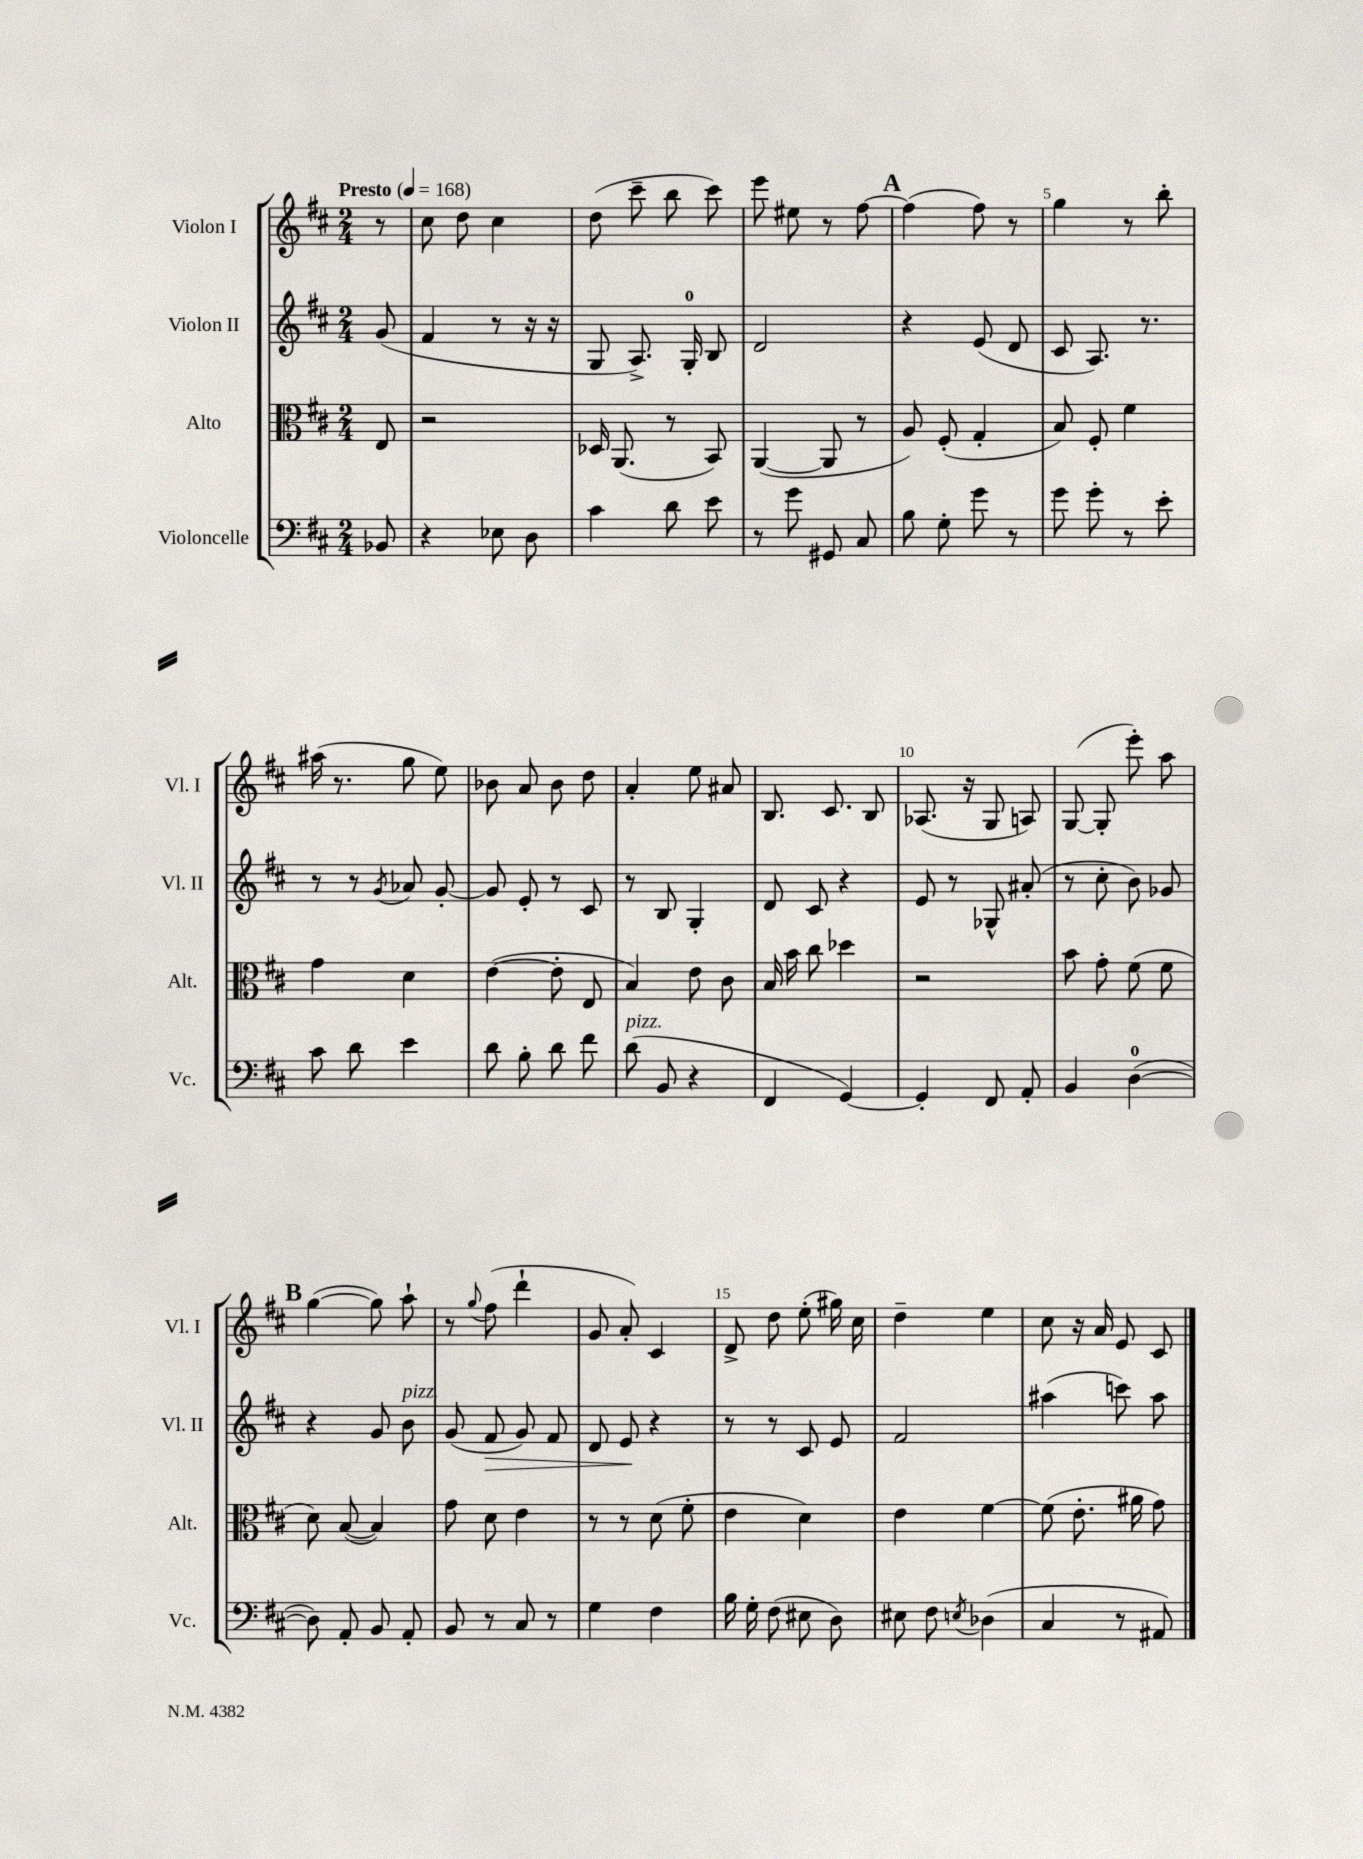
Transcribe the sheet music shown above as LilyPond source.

<<
\new StaffGroup <<
\new Staff = "s0" \with { instrumentName = "Violon I" shortInstrumentName = "Vl. I" } {
    \clef treble \key d \major \numericTimeSignature \time 2/4 \partial 8 \tempo "Presto" 4 = 168
    \autoBeamOff r8 |
    cis''8 d''8 cis''4 |
    d''8( cis'''8-- b''8 cis'''8) |
    e'''8 eis''8 r8 fis''8~ |
    \mark \markup { \bold "A" } fis''4( fis''8) r8 |
    g''4 r8 b''8-. |
    ais''16( r8. g''8 e''8) |
    bes'8 a'8 bes'8 d''8 |
    a'4-. e''8 ais'8 |
    b8. cis'8. b8 |
    aes8.( r16 g8 a8) |
    g8~( g8-. e'''8-.) a''8 |
    \mark \markup { \bold "B" } g''4~( g''8) a''8-! |
    r8 \appoggiatura { g''8 } fis''8( d'''4-! |
    g'8 a'8-.) cis'4 |
    d'8-> d''8 e''8-.( gis''16) cis''16 |
    d''4-- e''4 |
    cis''8 r16 a'16 e'8 cis'8 \bar "|." |
}
\new Staff = "s1" \with { instrumentName = "Violon II" shortInstrumentName = "Vl. II" } {
    \clef treble \key d \major \numericTimeSignature \time 2/4 \partial 8
    \autoBeamOff g'8( |
    fis'4 r8 r16 r16 |
    g8 a8.->) g16-0-. b8 |
    d'2 |
    \mark \markup { \bold "A" } r4 e'8( d'8 |
    cis'8 a8.) r8. |
    r8 r8 \acciaccatura { g'8 } aes'8 g'8~-. |
    g'8 e'8-. r8 cis'8 |
    r8 b8 g4-. |
    d'8 cis'8 r4 |
    e'8 r8 ges8-^ ais'8-.( |
    r8 cis''8-. b'8) ges'8 |
    \mark \markup { \bold "B" } r4 g'8 b'8^\markup { \italic "pizz." } |
    g'8( fis'8\> g'8) fis'8 |
    d'8 e'8\! r4 |
    r8 r8 cis'8 e'8 |
    fis'2 |
    ais''4( c'''8) ais''8 \bar "|." |
}
\new Staff = "s2" \with { instrumentName = "Alto" shortInstrumentName = "Alt." } {
    \clef alto \key d \major \numericTimeSignature \time 2/4 \partial 8
    \autoBeamOff e8 |
    r2 |
    des16 a,8.( r8 b,8) |
    a,4~( a,8 r8 |
    \mark \markup { \bold "A" } a8) fis8-.( g4-. |
    b8) fis8-. fis'4 |
    g'4 d'4 |
    e'4~( e'8-. e8 |
    b4) e'8 cis'8 |
    b16 b'16 cis''8 des''4 |
    r2 |
    b'8 g'8-. fis'8( fis'8 |
    \mark \markup { \bold "B" } d'8) b8~( b4) |
    g'8 d'8 e'4 |
    r8 r8 d'8( fis'8-. |
    e'4 d'4) |
    e'4 fis'4~ |
    fis'8( e'8.-. ais'16 g'8) \bar "|." |
}
\new Staff = "s3" \with { instrumentName = "Violoncelle" shortInstrumentName = "Vc." } {
    \clef bass \key d \major \numericTimeSignature \time 2/4 \partial 8
    \autoBeamOff bes,8 |
    r4 ees8 d8 |
    cis'4 d'8 e'8 |
    r8 g'8 gis,8 cis8 |
    \mark \markup { \bold "A" } b8 g8-. g'8 r8 |
    g'8 g'8-. r8 e'8-. |
    cis'8 d'8 e'4 |
    d'8 b8-. d'8 fis'8 |
    d'8^\markup { \italic "pizz." }( b,8 r4 |
    fis,4 g,4~) |
    g,4-. fis,8 a,8-. |
    b,4 d4-0~( |
    \mark \markup { \bold "B" } d8) a,8-. b,8 a,8-. |
    b,8 r8 cis8 r8 |
    g4 fis4 |
    b16 g16-. fis8( eis8 d8) |
    eis8 fis8 \acciaccatura { e8 } des4( |
    cis4 r8 ais,8) \bar "|." |
}
>>
>>
\layout { \context { \Score \override BarNumber.break-visibility = ##(#f #t #t) barNumberVisibility = #(every-nth-bar-number-visible 5) } }
